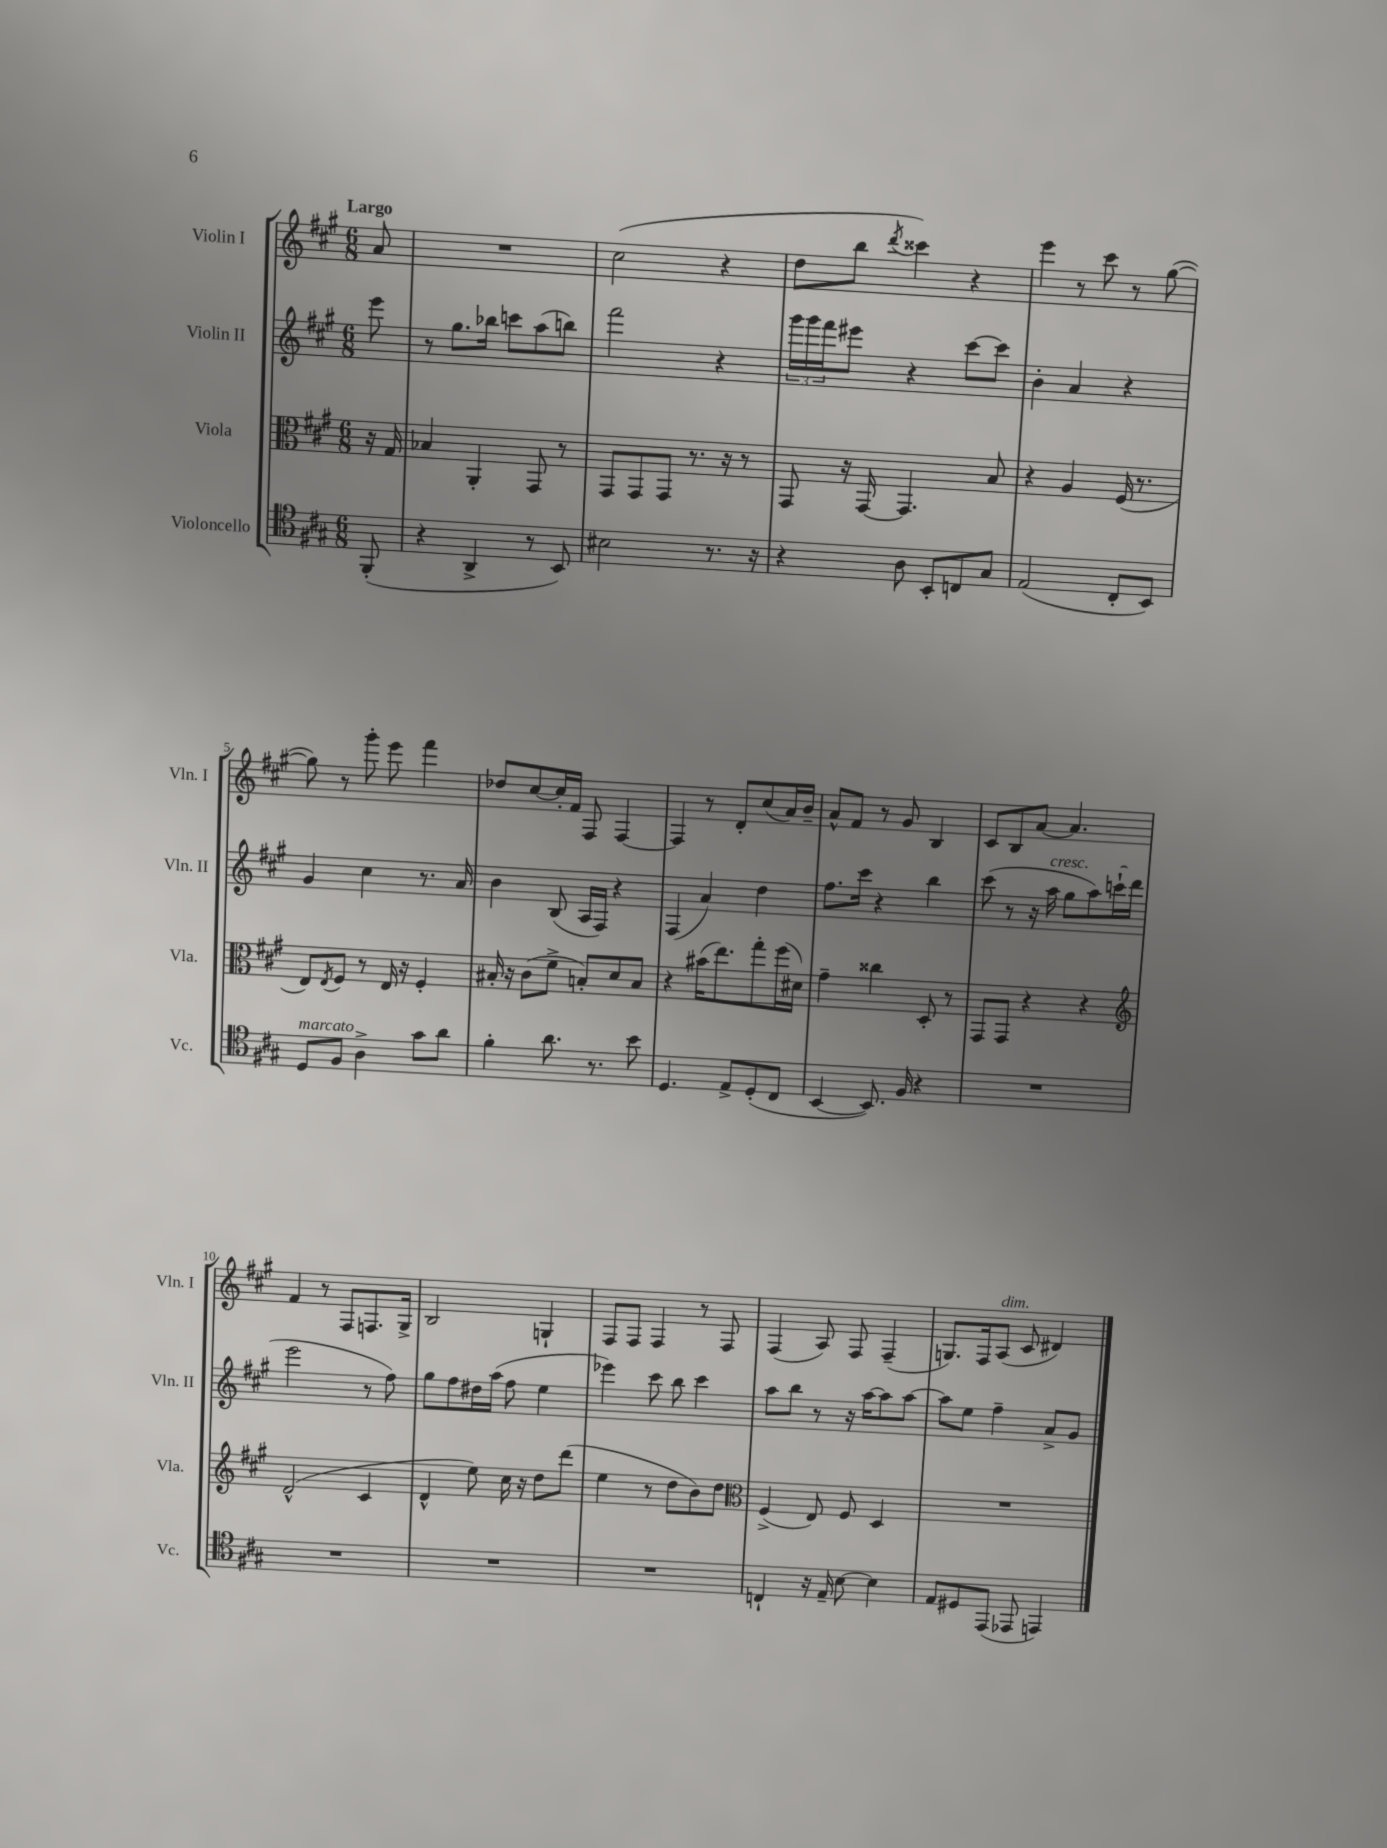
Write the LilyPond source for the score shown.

<<
\new StaffGroup <<
\new Staff = "s0" \with { instrumentName = "Violin I" shortInstrumentName = "Vln. I" } {
    \clef treble \key a \major \numericTimeSignature \time 6/8 \partial 8 \tempo "Largo"
    a'8 |
    R2. |
    cis''2( r4 |
    d''8 b''8 \acciaccatura { d'''8 } cisis'''4) r4 |
    e'''4 r8 cis'''8 r8 gis''8~( |
    gis''8) r8 gis'''8-. e'''8 fis'''4 |
    des''8 cis''8~ cis''16-. fis'16 fis8 fis4~ |
    fis4 r8 d'8-. cis''8( a'16) b'16-- |
    a'8-^ fis'8 r8 gis'8 b4 |
    cis'8 b8 a'8~ a'4. |
    fis'4 r8 fis8 f8. gis16-> |
    b2 g4-! |
    fis8 fis8 fis4 r8 fis8 |
    fis4( a8) fis8 fis4--( |
    g8.) fis16 a8^\markup { \italic "dim." }( cis'8 dis'4) \bar "|." |
}
\new Staff = "s1" \with { instrumentName = "Violin II" shortInstrumentName = "Vln. II" } {
    \clef treble \key a \major \numericTimeSignature \time 6/8 \partial 8
    e'''8 |
    r8 gis''8. bes''16 c'''8 a''8( b''8) |
    fis'''2 r4 |
    \tuplet 3/2 { gis'''16 gis'''16 fis'''16 } eis'''8 r4 cis'''8~ cis'''8 |
    b'4-. a'4 r4 |
    gis'4 cis''4 r8. a'16 |
    b'4 b8( a16 fis16) r4 |
    fis4( a'4) d''4 |
    fis''8. cis'''16 r4 b''4 |
    cis'''8( r8 r16 a''16^\markup { \italic "cresc." } gis''8 a''8) c'''16-!( d'''16 |
    e'''2 r8 fis''8) |
    gis''8 fis''8 dis''16 a''16( fis''8 e''4 |
    ees'''4) cis'''8 b''8 cis'''4 |
    a''8 b''8 r8 r16 a''16~ a''8 a''8~ |
    a''8 e''8 fis''4-- a'8-> gis'8 \bar "|." |
}
\new Staff = "s2" \with { instrumentName = "Viola" shortInstrumentName = "Vla." } {
    \clef alto \key a \major \numericTimeSignature \time 6/8 \partial 8
    r16 gis16 |
    bes4 a,4-. gis,8 r8 |
    gis,8 gis,8 gis,8 r8. r16 r8 |
    gis,8 r16 gis,16~ gis,4. b8 |
    r4 a4 fis16( r8. |
    e8) \acciaccatura { e8 } fis8 r8 e16 r16 fis4-. |
    bis16-. r16 cis'8( fis'8-> b8-.) d'8 b8 |
    r4 bis'16( e''8.) gis''8-. fis''16( dis'16) |
    gis'4-- cisis''4 d8-. r8 |
    gis,8 gis,8 r4 r4 |
    \clef treble d'2-^( cis'4 |
    d'4-^ e''8) cis''16 r16 d''8 d'''8( |
    e''4 r8 d''8 b'8) d''8 |
    \clef alto fis4->( e8) fis8 d4 |
    R2. \bar "|." |
}
\new Staff = "s3" \with { instrumentName = "Violoncello" shortInstrumentName = "Vc." } {
    \clef tenor \key a \major \numericTimeSignature \time 6/8 \partial 8
    fis,8-.( |
    r4 a,4-> r8 b,8) |
    bis2 r8. r16 |
    r4 a8 b,8-. c8 gis8 |
    e2( cis8-. b,8) |
    d8^\markup { \italic "marcato" } fis8 a4-> gis'8 a'8 |
    fis'4-. a'8. r8. b'8 |
    d4. e8-> d8-.( cis8 |
    b,4~ b,8.) fis16 r4 |
    R2. |
    R2. |
    R2. |
    R2. |
    c4-! r16 e16-- b8~ b4 |
    e8 dis8 e,8( ees,8 e,4) \bar "|." |
}
>>
>>
